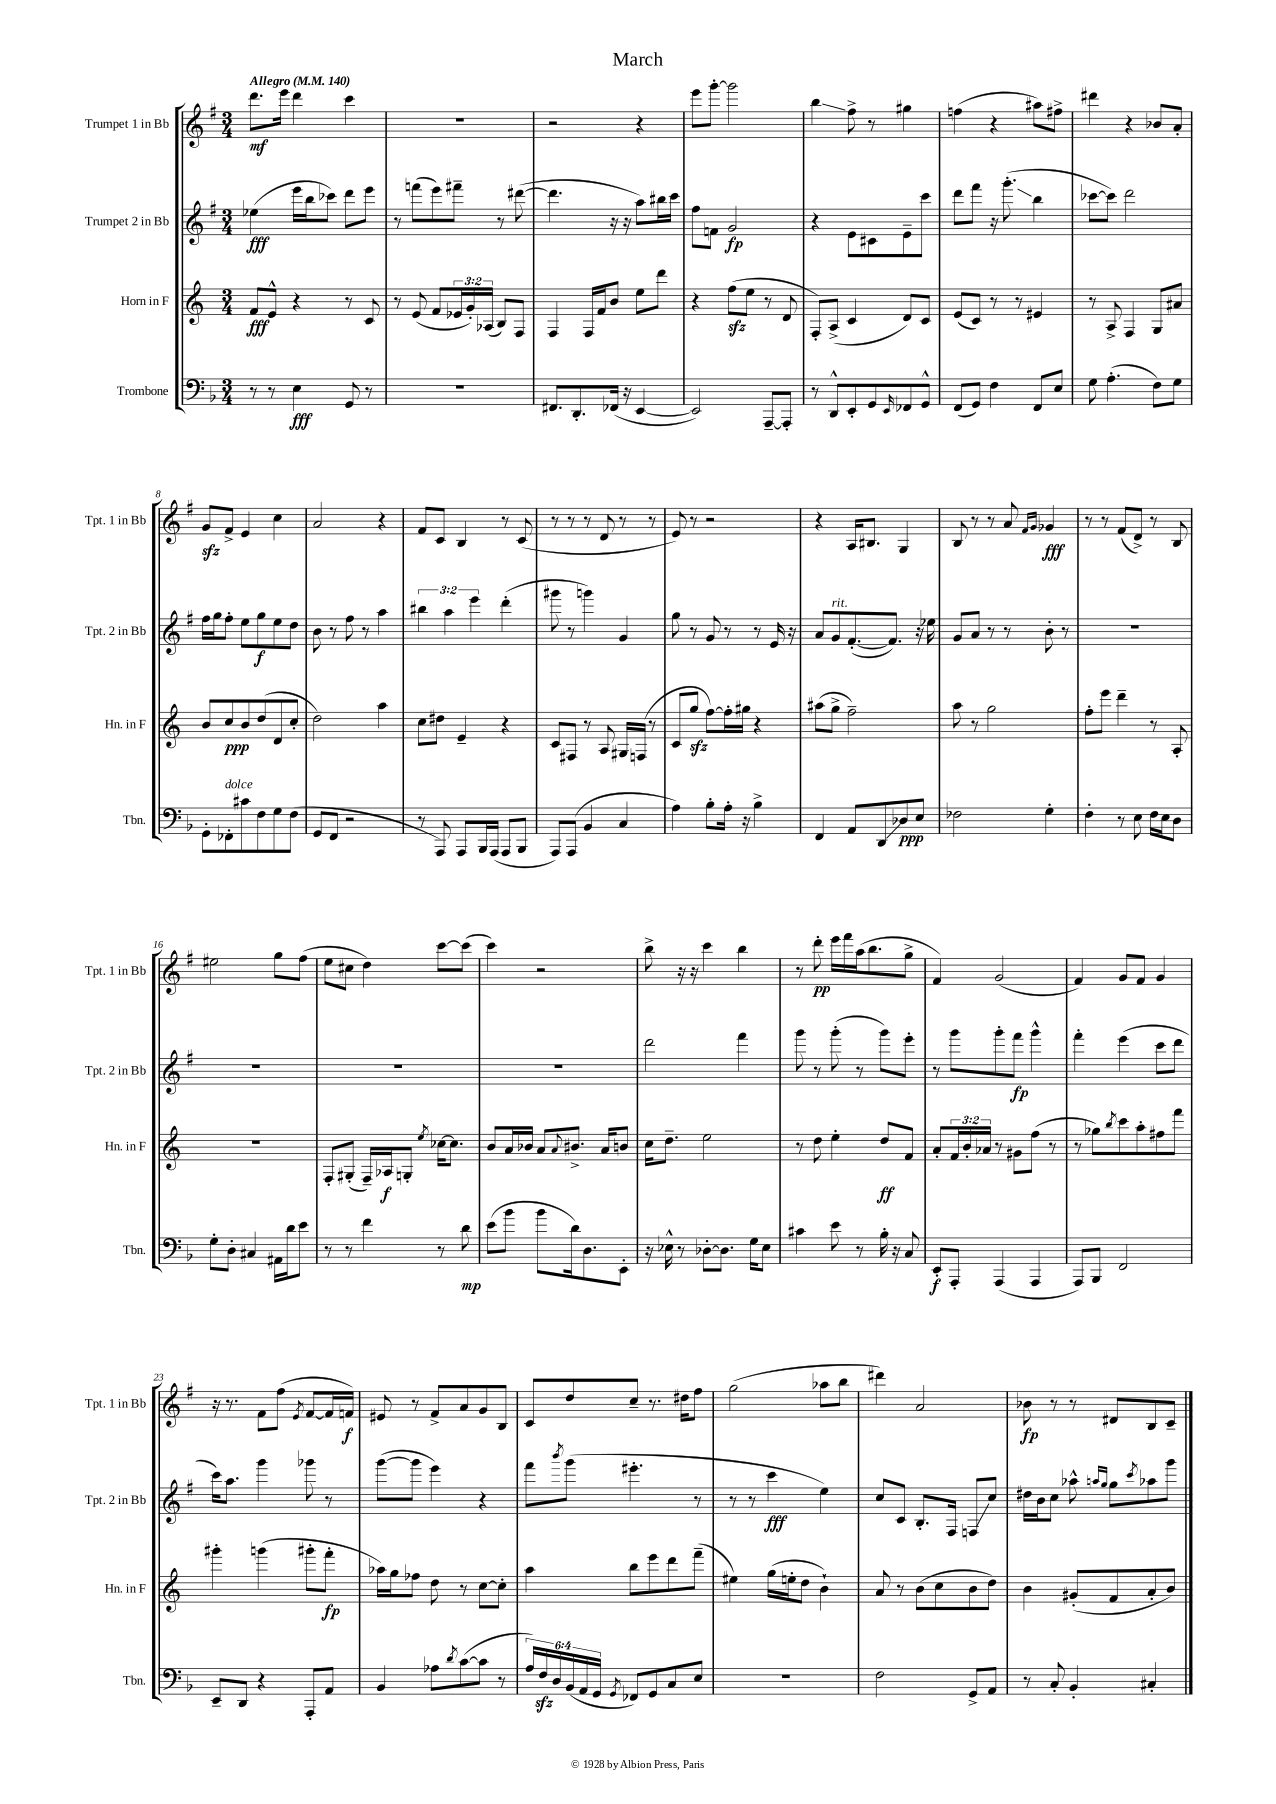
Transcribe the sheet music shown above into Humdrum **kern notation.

**kern	**kern	**kern	**kern
*staff4	*staff3	*staff2	*staff1
*clefF4	*clefG2	*clefG2	*clefG2
*k[b-]	*k[]	*k[f#]	*k[f#]
*M3/4	*M3/4	*M3/4	*M3/4
*MM140	*MM140	*MM140	*MM140
8r	8f/L	(4ee-\	8.ddd\L
8r	8e^^/J	.	.
.	.	.	16eee\Jk
4E\	4r	16eee\LL	4ddd\
.	.	16bb\J	.
.	.	8ccc-\J)	.
8GG/	8r	8ddd\L	4ccc\
8r	8c/	8eee\J	.
=	=	=	=
2.r	8r	8r	2.r
.	(8e/	(8fff\L	.
.	8f/L	8eee\)	.
.	24e-/L	8fff#~\J	.
.	24g'/)	.	.
.	(24A-/JJ	.	.
.	8B/L)	8r	.
.	8F/J	([8ddd#\	.
=	=	=	=
8.FF#/L	4F/	4.ddd#\]	2r
8.DD'/	.	.	.
.	16F/LL	.	.
.	16f/J	.	.
(16FF-/Jk	8b/J	16r	.
16r	.	16r	.
[4EE/	8ee\L	8aa\L)	4r
.	8ddd\J	16bb#\L	.
.	.	16ccc\JJ	.
=	=	=	=
2EE/])	4r	8ff#\L	8eee\L
.	.	8f\J	[8ggg'\J
.	(8ff\L	2g/	2ggg\]
.	8ee\J	.	.
[8AAA~/L	8r	.	.
8AAA'/]J	8d/	.	.
=	=	=	=
8r	8F'/L)	4r	4bb\
8DD^^/L	(8A^/J	.	.
8EE'/	4c/	8e\L	8ff#^\
8GG/	.	8c#\	8r
16qqEE/	.	.	.
8FF-/	8d/L)	8e~\	4gg#\
8GG^^/J	8c/J	8ccc\J	.
=	=	=	=
(8FF/L	(8e/L	8ddd\L	(4ff\
8GG/J)	8c/J)	8fff#\J	.
4F\	8r	16r	4r
.	.	(8.ggg'\	.
.	8r	.	.
8FF/L	4e#/	4bb\	8aa#\L)
8E/J	.	.	8ff#^\J
=	=	=	=
8G\	8r	[8ccc-\L	4ddd#\
(4.A'\	8A^/	8ccc-\]J)	.
.	4F/	2ddd\	4r
8F\L)	8G/L	.	8b-/L
8G\J	8a#/J	.	8a'/J
=	=	=	=
8GG'\L	8b/L	16ff#\LL	8g/L
.	.	16gg\J	.
8FF-'\	8cc/	8ff#'\J	8f#^/J
8c#\	8b/	8ee\L	4e/
8F\	(8dd/	8gg\	.
8G\	8d/	8ee\	4cc\
(8F\J	8cc'/J	8dd\J	.
=	=	=	=
8GG/L	2dd\)	8b\	2a/
8FF/J	.	8r	.
2r	.	8ff#\	.
.	.	8r	.
.	4aa\	4aa\	4r
=	=	=	=
8r	8cc\L	6bb#\	8f#/L
8AAA/)	8dd#\J	.	8c/J
.	.	6aa\	.
8AAA/L	4e~/	.	4B/
.	.	6eee\	.
16BBB-/L	.	.	.
(16AAA/JJ	.	.	.
8AAA/L	4r	(4ddd'\	8r
8BBB-/J	.	.	(8c/
=	=	=	=
8AAA/L)	8c/L	8ggg#\	8r
(8AAA/J	8F#/J	8r	8r
4BB-/	8r	4ggg\)	8r
.	8A/	.	8d/
4C/	16G#/LL	4g/	8r
.	(16F/JJ	.	.
.	8r	.	8r
=	=	=	=
4A\)	8c/L	8gg\	8e/)
.	8gg/J	8r	8r
8B-'\L	[8ff\L)	8g/	2r
16A'\Jk	16ff'\]L	8r	.
16r	16gg#\JJ	.	.
4B-^\	4r	8r	.
.	.	16e/	.
.	.	16r	.
=	=	=	=
4FF/	(8aa#\L	8a/L	4r
.	8gg^\J	8g/	.
8AA/L	2ff~\)	([8.f#'/	16A/LK
.	.	.	8.B#/J
8DD/	.	.	.
.	.	8.f#/]J)	.
8D-/	.	.	4G/
8E/J	.	16r	.
.	.	16ee-\	.
=	=	=	=
2F-\	8aa\	8g/L	8B/
.	8r	8a/J	8r
.	2gg\	8r	8r
.	.	8r	8a/
.	.	.	16qqf#/LL
.	.	.	16qqg/JJ
4G'\	.	8b'\	4g-/
.	.	8r	.
=	=	=	=
4F'\	8ff'\L	2.r	8r
.	8eee\J	.	8r
8r	4ddd~\	.	(8f#/L
8E\	.	.	8d^/J)
16F\LL	8r	.	8r
16E\J	.	.	.
8D\J	8A'/	.	8B/
=	=	=	=
8G'\L	2.r	2.r	2ee#\
8D'\J	.	.	.
4C#/	.	.	.
16AA#\LL	.	.	8gg\L
16d\J	.	.	.
8e\J	.	.	(8ff#\J
=	=	=	=
8r	8F'/L	2.r	8ee\L
8r	(8G#'/J	.	8cc#\J
4f\	16F~/LL)	.	4dd\)
.	16A-/J	.	.
.	8G'/J	.	.
.	8qee/	.	.
8r	[16cc-\LK	.	[8ccc\L
.	8.cc-\]J	.	.
8d\	.	.	(8ccc\]J
=	=	=	=
(8e\L	8b/L	2.r	4ccc\)
8b-\J	16a/L	.	.
.	16b-/JJ	.	.
8b-\L	8a/L	.	2r
.	8qqa/	.	.
16d\k)	8.b#^/J	.	.
8.D\	.	.	.
.	16a/LK	.	.
8EE'\J	8b/J	.	.
=	=	=	=
16r	16cc\LK	2ddd\	8bb^\
16E-^^\	8.dd~\J	.	.
8r	.	.	16r
.	.	.	16r
[8D-'\L	2ee\	.	4ccc\
8.D-\]J	.	.	.
.	.	4fff#\	4bb\
16G\LK	.	.	.
8E-\J	.	.	.
=	=	=	=
4c#\	8r	8ggg\	8r
.	8dd\	8r	8ddd'\
8e\	4ee'\	(8ggg'\	16eee\LL
.	.	.	16fff#\
8r	.	8r	(16aa\J
.	.	.	8.bb\
16B-'\	8dd/L	8ggg\L)	.
16r	.	.	.
8C/	8f/J	8eee'\J	8gg^\J
=	=	=	=
8EE'/L	8a'/L	8r	4f#/)
8AAA'/J	24f/L	8ggg\L	.
.	24b'/	.	.
.	24a-/JJ	.	.
(4AAA/	8r	8ggg'\	(2g/
.	8g#\L	8fff#\J	.
4AAA/	(8ff\J	4ggg^^\	.
.	8r	.	.
=	=	=	=
8AAA/L)	8r	4fff#'\	4f#/)
8BBB-/J	8gg-\L)	.	.
.	8qbb/	.	.
2FF/	8ccc\	(4eee\	8g/L
.	8aa'\	.	8f#/J
.	8ff#\	8ccc\L	4g/
.	8fff\J	8ddd\J	.
=	=	=	=
8EE~/L	4ggg#'\	16ccc\LK)	16r
.	.	8.aa\J	8.r
8DD/J	.	.	.
4r	(4ggg\	4ggg\	8f#\L
.	.	.	(8ff#\J
.	.	.	8qe/
8AAA'/L	8ggg#'\L	8ggg-\	[8f#/L
8AA/J	8fff'\J	8r	16f#/]L
.	.	.	16f/JJ)
=	=	=	=
4BB-/	16aa-\LL)	([8ggg\L	8e#/
.	16gg\J	.	.
.	8ff-\J	8ggg\]J	8r
8A-\L	8dd\	4eee\)	8f#^/L
8qd/	.	.	.
([8c\	8r	.	8a/
8c\]J	[8cc\L	4r	8g/
8r	8cc'\]J	.	8B/J
=	=	=	=
24A/LL)	4aa\	8fff#\L	8c/L
24F/	.	.	.
24D/	.	.	.
.	.	8qbbb/	.
(24BB-/	.	(8ggg\J	8dd/
24AA/	.	.	.
24GG/JJ	.	.	.
8qGG/	.	.	.
8FF-/L)	8bb\L	4.eee#'\	8cc~/J
8GG/	8eee\	.	8.r
8C/	8ddd\	.	.
.	.	.	16dd#\LK
8E/J	(8fff~\J	8r	8ff#\J
=	=	=	=
2.r	4ee#\)	8r	(2gg\
.	.	8r	.
.	(16gg\LL	4ccc\	.
.	16ee'\J	.	.
.	8dd\J	.	.
.	4b`\)	4ee\)	8aa-\L
.	.	.	8bb\J
=	=	=	=
2F\	8a/	8cc/L	4ddd#\)
.	8r	8c/J	.
.	(8b\L	8.B'/L	2a/
.	8cc\	.	.
.	.	16F#/Jk	.
8GG^/L	8b\	8F/L	.
8AA/J	8dd\J)	8cc/J	.
=	=	=	=
8r	4b\	16dd#\LL	8b-\
.	.	16b\J	.
8C'/	.	8cc\J	8r
4BB-'/	(8g#'/L	8aa-^^\	8r
.	.	16qqaa/LL	.
.	.	16qqgg/JJ	.
.	8f/	8gg\L	8d#/L
.	.	8qccc/	.
4C#'/	8a'/	8aa-\	8B/
.	8b/J)	8ggg\J	8c~/J
==	==	==	==
*-	*-	*-	*-
